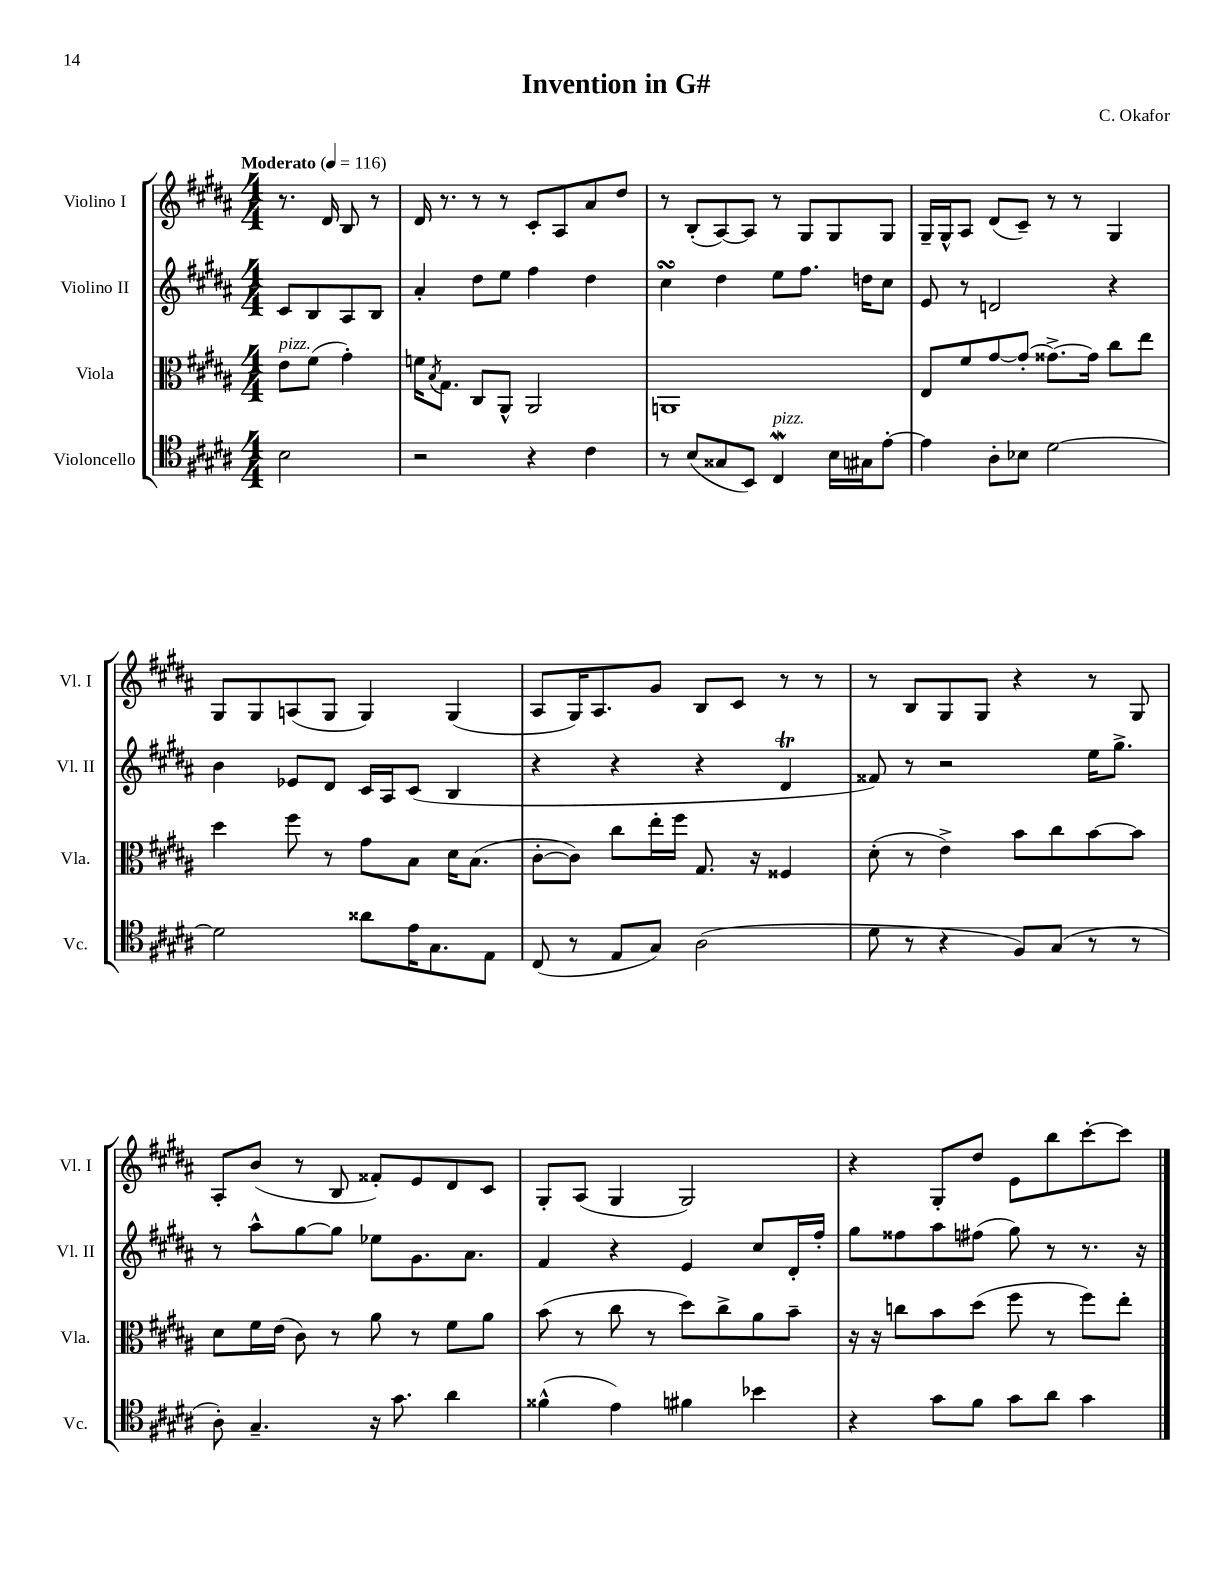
\header { title = "Invention in G#" composer = "C. Okafor" }
<<
\new StaffGroup <<
\new Staff = "s0" \with { instrumentName = "Violino I" shortInstrumentName = "Vl. I" } {
    \clef treble \key b \major \numericTimeSignature \time 4/4 \partial 2 \tempo "Moderato" 4 = 116
    r8. dis'16 b8 r8 |
    dis'16 r8. r8 r8 cis'8-. ais8 ais'8 dis''8 |
    r8 b8-.( ais8~) ais8 r8 gis8 gis8 gis8 |
    gis16-- gis16-^ ais8 dis'8( cis'8--) r8 r8 gis4 |
    gis8 gis8 a8( gis8 gis4) gis4( |
    ais8 gis16) ais8. gis'8 b8 cis'8 r8 r8 |
    r8 b8 gis8 gis8 r4 r8 gis8 |
    ais8-. b'8( r8 b8 fisis'8-.) e'8 dis'8 cis'8 |
    gis8-. ais8( gis4 gis2) |
    r4 gis8-. dis''8 e'8 b''8 cis'''8~-. cis'''8 \bar "|." |
}
\new Staff = "s1" \with { instrumentName = "Violino II" shortInstrumentName = "Vl. II" } {
    \clef treble \key b \major \numericTimeSignature \time 4/4 \partial 2
    cis'8 b8 ais8 b8 |
    ais'4-. dis''8 e''8 fis''4 dis''4 |
    cis''4\turn dis''4 e''8 fis''8. d''16 cis''8 |
    e'8 r8 d'2 r4 |
    b'4 ees'8 dis'8 cis'16 ais16 cis'8( b4 |
    r4 r4 r4 dis'4\trill |
    fisis'8) r8 r2 e''16 gis''8.-> |
    r8 ais''8-^ gis''8~ gis''8 ees''8 gis'8. ais'8. |
    fis'4 r4 e'4 cis''8 dis'16-. fis''16-. |
    gis''8 fisis''8 ais''8 fis''8( gis''8) r8 r8. r16 \bar "|." |
}
\new Staff = "s2" \with { instrumentName = "Viola" shortInstrumentName = "Vla." } {
    \clef alto \key b \major \numericTimeSignature \time 4/4 \partial 2
    e'8^\markup { \italic "pizz." } fis'8( gis'4-.) |
    f'16 \acciaccatura { b8 } gis8. cis8 ais,8-^ ais,2 |
    a,1 |
    e8 fis'8 gis'8~ gis'8-.( gisis'8.~->) gisis'16 cis''8 e''8 |
    dis''4 fis''8 r8 gis'8 b8 dis'16 b8.( |
    cis'8~-. cis'8) cis''8 e''16-. fis''16 gis8. r16 fisis4 |
    dis'8-.( r8 e'4->) b'8 cis''8 b'8~ b'8 |
    dis'8 fis'16 e'16( cis'8) r8 ais'8 r8 fis'8 ais'8 |
    b'8( r8 cis''8 r8 dis''8) cis''8-> ais'8 b'8-- |
    r16 r16 c''8 b'8 dis''8( fis''8 r8 fis''8) e''8-. \bar "|." |
}
\new Staff = "s3" \with { instrumentName = "Violoncello" shortInstrumentName = "Vc." } {
    \clef tenor \key b \major \numericTimeSignature \time 4/4 \partial 2
    b2 |
    r2 r4 cis'4 |
    r8 b8( gisis8 b,8) cis4\mordent^\markup { \italic "pizz." } b16 gis16 e'8~-. |
    e'4 ais8-. bes8 dis'2~ |
    dis'2 aisis'8 e'16 gis8. e8 |
    cis8( r8 e8 gis8) ais2( |
    dis'8 r8 r4 fis8) gis8( r8 r8 |
    ais8-.) gis4.-- r16 gis'8. ais'4 |
    fisis'4-^( e'4) fis'4 bes'4 |
    r4 gis'8 fis'8 gis'8 ais'8 gis'4 \bar "|." |
}
>>
>>
\layout { \context { \Score \remove "Bar_number_engraver" } }
